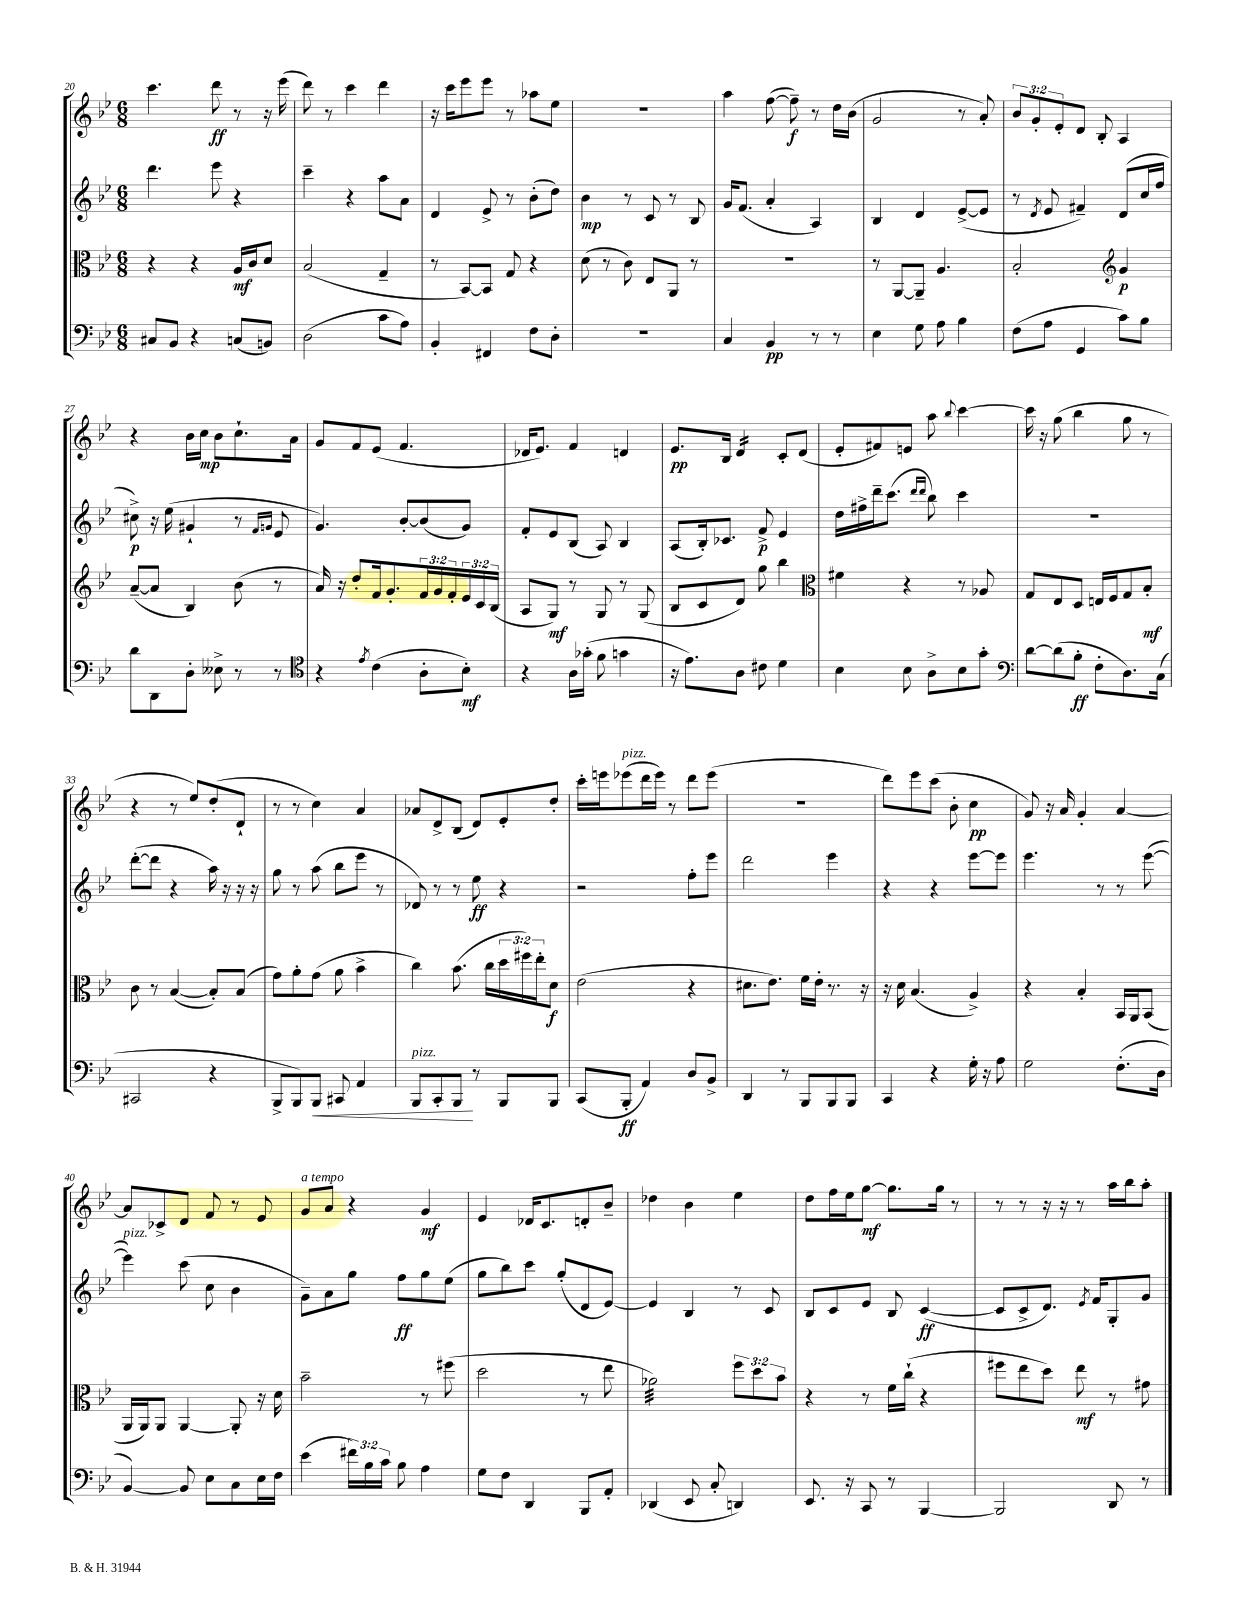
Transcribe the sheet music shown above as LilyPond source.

<<
\new StaffGroup <<
\new Staff = "s0" {
    \clef treble \key bes \major \numericTimeSignature \time 6/8 \override Staff.TupletNumber.text = #tuplet-number::calc-fraction-text
    c'''4. d'''8\ff r8 r16 ees'''16( |
    d'''8) r8 c'''4 d'''4 |
    r16 c'''16 ees'''8 ees'''8 r8 aes''8 ees''8 |
    R2. |
    a''4 f''8~( f''8--\f) r8 d''16 bes'16( |
    g'2 r8 a'8-.) |
    \tuplet 3/2 { bes'8 g'8-. ees'8-. } d'8 bes8-. a4 |
    r4 bes'16 c''16\mp bes'8 c''8.-! a'16 |
    g'8 f'8 ees'8( f'4. |
    des'16 ees'8.) f'4 d'4 |
    ees'8.\pp bes16 d'4:16 c'8-. d'8( |
    ees'8-. fis'8) e'8 a''8 \appoggiatura { bes''8 } c'''4~ |
    c'''16 r16 g''8( bes''4 g''8 r8 |
    r4 r8 ees''8) d''8-.( d'8-! |
    r8 r8 c''4) a'4 |
    aes'8 d'8-> bes8( d'8) ees'8-. d''8-. |
    c'''16-. e'''16 ees'''8^\markup { \italic "pizz." }( d'''16 ees'''16) r8 d'''8 ees'''8( |
    R2. |
    d'''8) ees'''8 c'''8( bes'8-. c''4\pp |
    g'8) r16 a'16 g'4-. a'4~ |
    a'8 ces'8-> d'8 f'8 r8 ees'8 |
    g'8^\markup { \italic "a tempo" } a'8 r4 g'4\mf |
    ees'4 des'16 c'8. d'8-. bes'8-- |
    des''4 bes'4 ees''4 |
    d''8 f''16 ees''16 g''8~\mf g''8. g''16 r8 |
    r8 r8 r16 r16 r8 a''16 bes''16 a''8-. \bar "|." |
}
\new Staff = "s1" {
    \clef treble \key bes \major \numericTimeSignature \time 6/8
    d'''4. ees'''8 r4 |
    c'''4-- r4 a''8 a'8 |
    d'4 ees'8-> r8 bes'8-.( d''8) |
    bes'4\mp r8 c'8 r8 bes8 |
    g'16 f'8.( a'4-. a4) |
    bes4 d'4 ees'8~->( ees'8 |
    r8 \acciaccatura { d'8 } ees'8 fis'4--) d'8( c''16 f''16 |
    cis''8->\p) r16 ees''16( gis'4-! r8 \grace { f'16 g'16 } ees'8 |
    g'4.) bes'8~-. bes'8( g'8) |
    f'8-. ees'8 bes8( a8) bes4 |
    a8( bes16-.) ces'8. f'8->\p ees'4 |
    d''16 fis''16-> d'''16-- c'''8.( \grace { d'''16 d'''16 } bes''8) c'''4 |
    R2. |
    d'''8~-.( d'''8 r4 a''16) r16 r16 r16 |
    g''8 r8 a''8( bes''8 ees'''8 r8 |
    des'8) r8 r8 ees''8\ff r4 |
    r2 f''8-. ees'''8 |
    d'''2 ees'''4 |
    r4 r4 ees'''8~ ees'''8 |
    ees'''4. r8 r8 ees'''8~( |
    ees'''4^\markup { \italic "pizz." }) c'''8( c''8 bes'4 |
    g'8--) a'8 g''8 f''8\ff g''8 ees''8( |
    g''8 bes''8) c'''8 g''8-.( d'8 ees'8~) |
    ees'4 bes4 r8 c'8 |
    bes8 c'8 ees'8 bes8 c'4~\ff( |
    c'8 c'8-> d'8.) \acciaccatura { ees'8 } f'16 g8-. g'8 \bar "|." |
}
\new Staff = "s2" {
    \clef alto \key bes \major \numericTimeSignature \time 6/8 \override Staff.TupletNumber.text = #tuplet-number::calc-fraction-text
    r4 r4 a16\mf c'16 d'8 |
    bes2( g4-- |
    r8 bes,8~) bes,8 g8 r4 |
    d'8( r8 c'8) ees8 a,8 r8 |
    R2. |
    r8 a,8~ a,8-- a4. |
    bes2-. \clef treble g'4\p |
    a'8~--( a'8 bes4) bes'8( r8 |
    a'16) r16 d''8-. f'16 g'8.-. \tuplet 3/2 { f'16 g'16 f'16-. } \tuplet 3/2 { ees'16 c'16 bes16( } |
    a8 g8\mf) r8 g8 r8 g8( |
    bes8 c'8 d'8) g''8 bes''4 |
    \clef alto fis'4 r4 r8 aes8 |
    g8 ees8 d8 e16 f16 g8 bes8-.\mf |
    c'8 r8 bes4~( bes8-.) bes8( |
    g'8) a'8-. g'8( a'8 bes'4-> |
    c''4) bes'8.( c''16 \tuplet 3/2 { d''16 fis''16) ees''16-. } d'8\f |
    ees'2( r4 |
    dis'8. ees'8.) f'16 ees'16-. r8. r16 |
    r16 d'16 bes4.( a4->) |
    r4 bes4-. bes,16 a,16 bes,8( |
    a,16 a,16) a,8 a,4~ a,8-. r16 d'16 |
    bes'2-- r8 fis''8( |
    d''2 r8 ees''8 |
    aes'2:32) \tuplet 3/2 { f''8 d''8 bes'8 } |
    r4 r8 f'16 c''16-!( r4 |
    fis''8 ees''8 d''8) ees''8\mf r8 gis'8 \bar "|." |
}
\new Staff = "s3" {
    \clef bass \key bes \major \numericTimeSignature \time 6/8 \override Staff.TupletNumber.text = #tuplet-number::calc-fraction-text
    cis8 bes,8 r4 c8( b,8) |
    d2( c'8 a8) |
    bes,4-. fis,4 f8 d8-. |
    R2. |
    c4 bes,4\pp r8 r8 |
    ees4 g8 a8 bes4 |
    f8( a8 g,4 c'8) bes8 |
    d'8 d,8 d8-. eeses8-> r8 r8 |
    \clef tenor r4 \acciaccatura { ees'8 } c'4( a8-. bes8-.\mf) |
    r4 a16 ges'16-.( f'8 g'4 |
    r16 ees'8.) a8 cis'8 d'4 |
    bes4 bes8 a8-> bes8 g'8-. |
    \clef bass d'8~ d'8( bes8-.\ff f8-. d8.) c16( |
    cis,2 r4 |
    bes,,8-> bes,,8) bes,,8\< cis,8 a,4 |
    bes,,8^\markup { \italic "pizz." } c,8-. bes,,8\! r8 bes,,8 bes,,8 |
    c,8( bes,,8-.\ff a,4) d8 bes,8-> |
    d,4 r8 bes,,8 bes,,8 bes,,8 |
    c,4 r4 g16-. r16 a8 |
    g2 f8.-.( d16 |
    bes,4~) bes,8 ees8 c8 ees16 f16 |
    ees'4( \tuplet 3/2 { fis'16) bes16 c'16 } bes8 a4 |
    g8 f8 d,4 bes,,8 a,8-. |
    des,4( ees,8 c8-. d,4) |
    ees,8. r16 c,8 r8 bes,,4~ |
    bes,,2 d,8 r8 \bar "|." |
}
>>
>>
\layout { \context { \Score currentBarNumber = #20 } }
